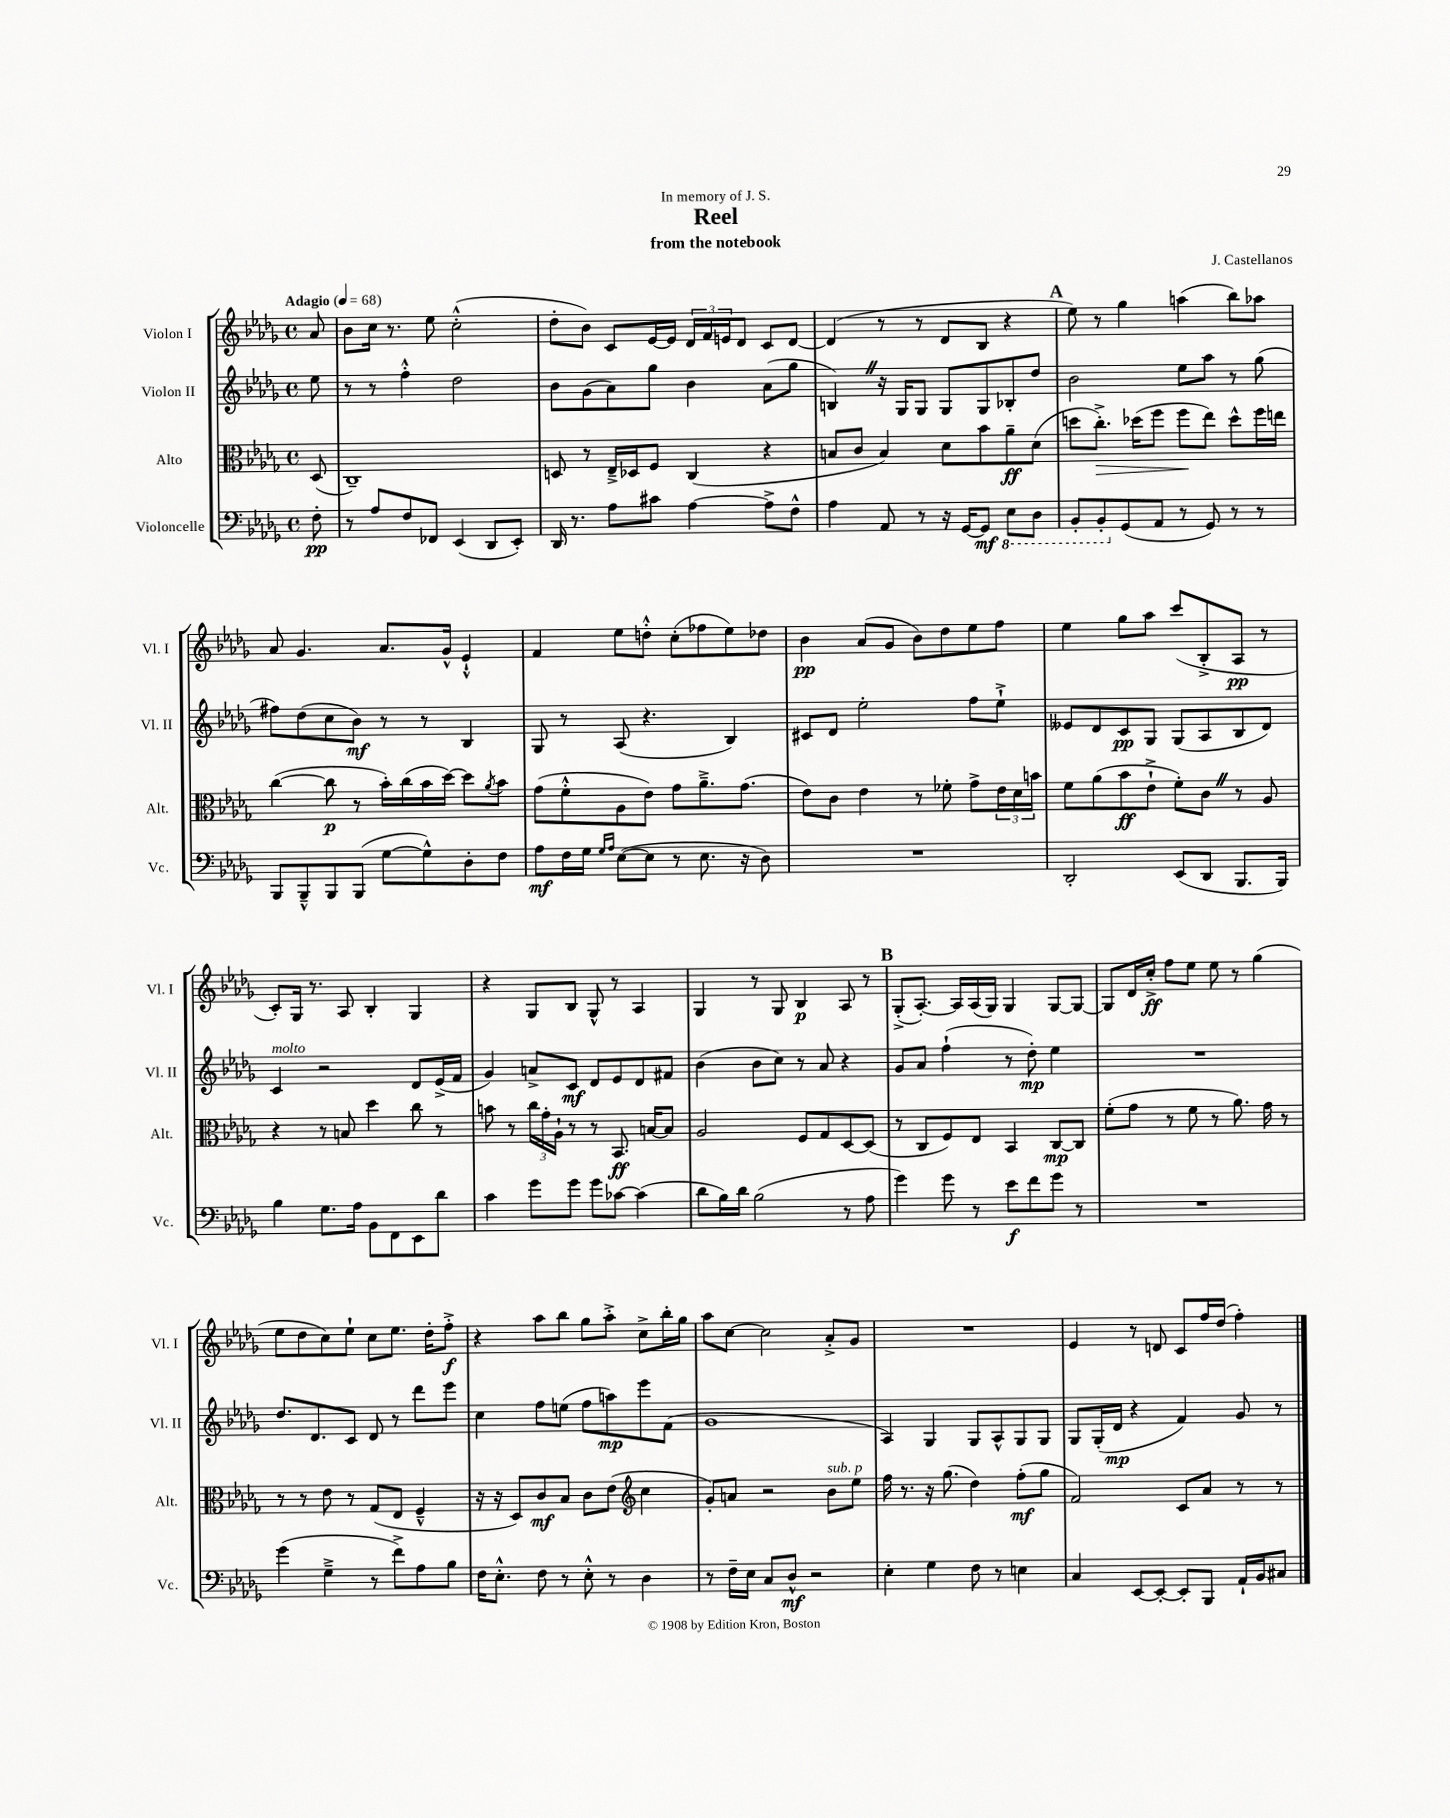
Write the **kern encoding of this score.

**kern	**dynam	**kern	**dynam	**kern	**dynam	**kern	**dynam
*part4	*part4	*part3	*part3	*part2	*part2	*part1	*part1
*staff4	*staff4	*staff3	*staff3	*staff2	*staff2	*staff1	*staff1
*I"Violoncelle	*	*I"Alto	*	*I"Violon II	*	*I"Violon I	*
*I'Vc.	*	*I'Alt.	*	*I'Vl. II	*	*I'Vl. I	*
*clefF4	*	*clefC3	*	*clefG2	*	*clefG2	*
*k[b-e-a-d-g-]	*	*k[b-e-a-d-g-]	*	*k[b-e-a-d-g-]	*	*k[b-e-a-d-g-]	*
*M4/4	*	*M4/4	*	*M4/4	*	*M4/4	*
*met(c)	*	*met(c)	*	*met(c)	*	*met(c)	*
*MM68	*	*MM68	*	*MM68	*	*MM68	*
=	=	=	=	=	=	=	=
!	!	!	!	!	!	!LO:TX:a:B:t=Adagio	!
8F'\	pp	(8D-/	.	8ee-\	.	8a-/	.
=1	=1	=1	=1	=1	=1	=1	=1
8r	.	1C~)	.	8r	.	8b-\L	.
8A-/L	.	.	.	8r	.	16cc\Jk	.
.	.	.	.	.	.	8.r	.
8F/	.	.	.	4ff'^^\	.	.	.
8FF-X/J	.	.	.	.	.	8ee-\	.
(4EE-/	.	.	.	2dd-\	.	(2cc'^^\	.
8DD-/L	.	.	.	.	.	.	.
8EE-'/J)	.	.	.	.	.	.	.
=2	=2	=2	=2	=2	=2	=2	=2
16DD-/	.	8Dn/	.	8b-\L	.	8dd-'\L	.
8.r	.	.	.	.	.	.	.
.	.	8r	.	(8g-\	.	8b-\J)	.
8A-\L	.	16E-~^/LL	.	8a-\)	.	8c/L	.
.	.	16D-X/J	.	.	.	.	.
8c#X\J	.	8F/J	.	8gg-\J	.	[16e-/L	.
.	.	.	.	.	.	16e-/JJ]	.
[4A-\	.	(4C/	.	4b-\	.	24d-/LL	.
.	.	.	.	.	.	24f/	.
.	.	.	.	.	.	24en/J	.
.	.	.	.	.	.	8d-/J	.
8A-^\L]	.	4r	.	(8a-\L	.	8c/L	.
8F^^\J	.	.	.	8gg-\J	.	[8d-/J	.
=3	=3	=3	=3	=3	=3	=3	=3
4A-\	.	8Bn/L	.	4BnZ/)	.	(4d-/]	.
.	.	8c/J	.	.	.	.	.
8AA-/	.	4B/)	.	16r	.	8r	.
.	.	.	.	16G-/KL	.	.	.
8r	.	.	.	8G-/J	.	8r	.
16r	.	8d-\L	.	8G-/L	.	8d-/L	.
[16GG-/KL	.	.	.	.	.	.	.
8GG-/J]	mf	8b-\	.	8G-/	.	8B-/J	.
*8ba	*	*	*	*	*	*	*
8EE-\L	.	8a-~\	ff	8B-X'/	.	4r	.
8DD-\J	.	(8d-\J	.	8dd-/J	.	.	.
!!LO:REH:place=s1:t=A
=4	=4	=4	=4	=4	=4	=4	=4
8BBB-'/L	.	8ddn\L	.	2b-\	.	8ee-\)	.
!	!	!	!LO:HP:b	!	!	!	!
8BBB-'/	.	8.cc'^\J)	>	.	.	8r	.
*X8ba	*	*	*	*	*	*	*
(8GG-/	.	.	.	.	.	4gg-\	.
.	.	(16dd-X\KL	.	.	.	.	.
8AA-/J	.	8ff\J	.	.	.	.	.
8r	.	8ff\L	.	8ee-\L	.	(4aan\	.
8GG-/)	.	8ee-\J)	]	8aa-\J	.	.	.
8r	.	8dd-^^\L	.	8r	.	8bb-\L)	.
8r	.	16ff\L	.	(8gg-\	.	8aa-X\J	.
.	.	16een\JJ	.	.	.	.	.
!!LO:LB:g=z
=5	=5	=5	=5	=5	=5	=5	=5
8BBB-/L	.	([4cc\	.	8ff#X\L)	.	8a-/	.
8BBB-~^^/	.	.	.	(8dd-\	.	4.g-/	.
8BBB-/	.	8cc\]	p	8cc\	.	.	.
(8BBB-/J	.	8r	.	8b-\J)	mf	.	.
[8G-\L	.	16b-'\LL)	.	8r	.	8.a-/L	.
.	.	(16cc\	.	.	.	.	.
8G-^^\])	.	16b-\	.	8r	.	.	.
.	.	[16dd-\JJ)	.	.	.	16g-^^/Jk	.
8D-'\	.	8dd-\L]	.	4B-/	.	4e-`^^/	.
.	.	8qa-/	.	.	.	.	.
8F\J	.	8b-\J	.	.	.	.	.
=6	=6	=6	=6	=6	=6	=6	=6
8A-\L	mf	(8g-\L	.	8G-/	.	4f/	.
16F\L	.	8f'^^\	.	8r	.	.	.
16G-\JJ	.	.	.	.	.	.	.
16qqG-/LL	.	.	.	.	.	.	.
16qqA-/JJ	.	.	.	.	.	.	.
([8E-\L	.	8A-\	.	(8A-/	.	8ee-\L	.
8E-\J]	.	8e-\J)	.	4.r	.	8ddn'^^\J	.
8r	.	8g-\L	.	.	.	(8cc'\L	.
8.E-\	.	8.a-~^\	.	.	.	8ff-X\	.
.	.	.	.	4B-/)	.	8ee-\)	.
16r	.	(8.g-\J	.	.	.	.	.
8D-\)	.	.	.	.	.	8dd-X\J	.
=7	=7	=7	=7	=7	=7	=7	=7
1r	.	8e-\L)	.	8c#X/L	.	4b-\	pp
.	.	8c\J	.	8d-/J	.	.	.
.	.	4e-\	.	2ee-'\	.	(8a-/L	.
.	.	.	.	.	.	8g-/J	.
.	.	8r	.	.	.	8b-\L)	.
.	.	8f-X'\	.	.	.	8dd-\	.
.	.	8g-^\L	.	8ff\L	.	8ee-\	.
.	.	24e-\L	.	8ee-`^\J	.	8ff\J	.
.	.	24d-\	.	.	.	.	.
.	.	24bn\JJ	.	.	.	.	.
=8	=8	=8	=8	=8	=8	=8	=8
2DD-'/	.	8f\L	.	8e--X/L	.	4ee-\	.
.	.	(8a-\	.	8d-/	.	.	.
.	.	8b-\	ff	8c/	pp	8gg-\L	.
.	.	8e-`^\J	.	8G-/J	.	8aa-\J	.
(8EE-/L	.	8f'\L)	.	(8G-/L	.	(8ccc/L	.
8DD-/J	.	8cZ\J	.	8A-/	.	8B-'^/	.
8.BBB-/L	.	8r	.	8B-/	.	8A-/J	pp
.	.	8A-/	.	8d-/J)	.	8r	.
16BBB-/Jk)	.	.	.	.	.	.	.
!!LO:LB:g=z
=9	=9	=9	=9	=9	=9	=9	=9
!	!	!	!	!LO:TX:a:i:t=molto	!	!	!
4B-\	.	4r	.	4c/	.	8c'/L)	.
.	.	.	.	.	.	16G-/Jk	.
.	.	.	.	.	.	8.r	.
8.G-\L	.	8r	.	2r	.	.	.
.	.	8Bn/	.	.	.	8A-/	.
16A-\Jk	.	.	.	.	.	.	.
8BB-\L	.	4dd-\	.	.	.	4B-'/	.
8FF\	.	.	.	.	.	.	.
8EE-\	.	8cc\	.	8d-/L	.	4G-/	.
8d-\J	.	8r	.	(16e-^/L	.	.	.
.	.	.	.	16f/JJ	.	.	.
=10	=10	=10	=10	=10	=10	=10	=10
4c\	.	8bn\	.	4g-/)	.	4r	.
.	.	8r	.	.	.	.	.
8g-\L	.	24cc\LL	.	8an^/L	.	8G-/L	.
.	.	24g-'\	.	.	.	.	.
.	.	24A-`\JJ	.	.	.	.	.
8g-\J	.	8r	.	8c/J	mf	8B-/J	.
8g-\L	.	8r	.	8d-/L	.	8G-^^/	.
[8c-X\J	.	8.BB-/	ff	8e-/	.	8r	.
(4c-\]	.	.	.	8d-/	.	4A-/	.
.	.	[16Bn/KL	.	.	.	.	.
.	.	8B/J]	.	8f#X/J	.	.	.
=11	=11	=11	=11	=11	=11	=11	=11
8d-\L	.	2A-/	.	(4b-\	.	4G-/	.
16B-\L)	.	.	.	.	.	.	.
16d-\JJ	.	.	.	.	.	.	.
(2B-\	.	.	.	8b-\L	.	8r	.
.	.	.	.	8cc\J)	.	8G-/	.
.	.	8F/L	.	8r	.	4B-/	p
.	.	8G-/	.	8a-/	.	.	.
8r	.	[8D-/	.	4r	.	8A-/	.
8A-\	.	(8D-/J]	.	.	.	8r	.
!!LO:REH:place=s1:t=B
=12	=12	=12	=12	=12	=12	=12	=12
4g-\)	.	8r	.	8g-/L	.	(8G-'^/L	.
.	.	8C/L	.	8a-/J	.	[8.A-'/J)	.
8g-\	.	8F/)	.	(4ff`\	.	.	.
.	.	.	.	.	.	16A-/LL]	.
8r	.	8E-/J	.	.	.	(16A-/	.
.	.	.	.	.	.	16G-/JJ)	.
8e-\L	f	4BB-/	.	8r	.	4G-/	.
8f\	.	.	.	8dd-'\)	mp	.	.
8g-\J	.	[8C/L	mp	4ee-\	.	[8G-/L	.
8r	.	8C/J]	.	.	.	8G-/J_	.
=13	=13	=13	=13	=13	=13	=13	=13
1r	.	(8f'\L	.	1r	.	8G-/L]	.
.	.	8g-\J	.	.	.	16d-/L	.
.	.	.	.	.	.	16cc'^/JJ	ff
.	.	8r	.	.	.	8ff\L	.
.	.	8f\	.	.	.	8ee-\J	.
.	.	8r	.	.	.	8ee-\	.
.	.	8.a-\)	.	.	.	8r	.
.	.	.	.	.	.	(4gg-\	.
.	.	16g-\	.	.	.	.	.
.	.	8r	.	.	.	.	.
!!LO:LB:g=z
=14	=14	=14	=14	=14	=14	=14	=14
(4g-\	.	8r	.	8.dd-/L	.	8ee-\L	.
.	.	8r	.	.	.	8dd-\	.
.	.	.	.	8.d-/	.	.	.
4G-~^\	.	8e-\	.	.	.	8cc\)	.
.	.	8r	.	8c/J	.	8ee-`\J	.
8r	.	(8G-/L	.	8d-/	.	8cc\L	.
8f^\L)	.	8E-/J	.	8r	.	8.ee-\J	.
8A-\	.	4F~^^/	.	8ddd-\L	.	.	.
.	.	.	.	.	.	16dd-'\KL	.
8B-\J	.	.	.	8eee-\J	.	8ff'^\J	f
=15	=15	=15	=15	=15	=15	=15	=15
16F\KL	.	16r	.	4cc\	.	4r	.
8.E-'^^\J	.	16r	.	.	.	.	.
.	.	8D-/L)	.	.	.	.	.
8F\	.	8c/	mf	8ff\L	.	8aa-\L	.
8r	.	8B-/J	.	(8een\J	.	8bb-\J	.
8E-'^^\	.	8c\L	.	8ff\L	.	8gg-\L	.
8r	.	(8e-\J	.	8aan\)	mp	8aa-'^\J	.
*	*	*clefG2	*	*	*	*	*
4D-\	.	4cc\	.	8eee-\	.	8cc^\L	.
.	.	.	.	(8f\J	.	16bb-'\L	.
.	.	.	.	.	.	16gg-\JJ	.
=16	=16	=16	=16	=16	=16	=16	=16
8r	.	8g-'/L)	.	1g-	.	8aa-\L	.
16F~\LL	.	8an/J	.	.	.	[8cc\J	.
16E-\JJ	.	.	.	.	.	.	.
8C/L	.	2r	.	.	.	2cc\]	.
8D-^^/J	mf	.	.	.	.	.	.
2r	.	.	.	.	.	.	.
!	!	!LO:TX:a:i:t=sub. p	!	!	!	!	!
.	.	8b-\L	.	.	.	8a-'^/L	.
.	.	8ee-\J	.	.	.	8g-/J	.
=17	=17	=17	=17	=17	=17	=17	=17
4E-'\	.	16ff\	.	4A-/)	.	1r	.
.	.	8.r	.	.	.	.	.
4G-\	.	16r	.	4G-/	.	.	.
.	.	(8.gg-\	.	.	.	.	.
8F\	.	4dd-\)	.	8G-/L	.	.	.
8r	.	.	.	8A-^^/	.	.	.
4En\	.	(8ff'\L	mf	8G-/	.	.	.
.	.	8gg-\J	.	8G-/J	.	.	.
=18	=18	=18	=18	=18	=18	=18	=18
4C/	.	2f/)	.	8G-/L	.	4e-/	.
.	.	.	.	(16G-'/L	.	.	.
.	.	.	.	16d-/JJ	mp	.	.
[8EE-/L	.	.	.	4r	.	8r	.
8EE-'/J_	.	.	.	.	.	8dn/	.
8EE-'/L]	.	8c/L	.	4f/)	.	8c/L	.
8BBB-/J	.	8a-/J	.	.	.	16ff/L	.
.	.	.	.	.	.	(16dd-/JJ	.
16AA-`/LL	.	8r	.	8g-/	.	4ff'\)	.
16BB-/J	.	.	.	.	.	.	.
8C#X/J	.	8r	.	8r	.	.	.
==	==	==	==	==	==	==	==
*-	*-	*-	*-	*-	*-	*-	*-
